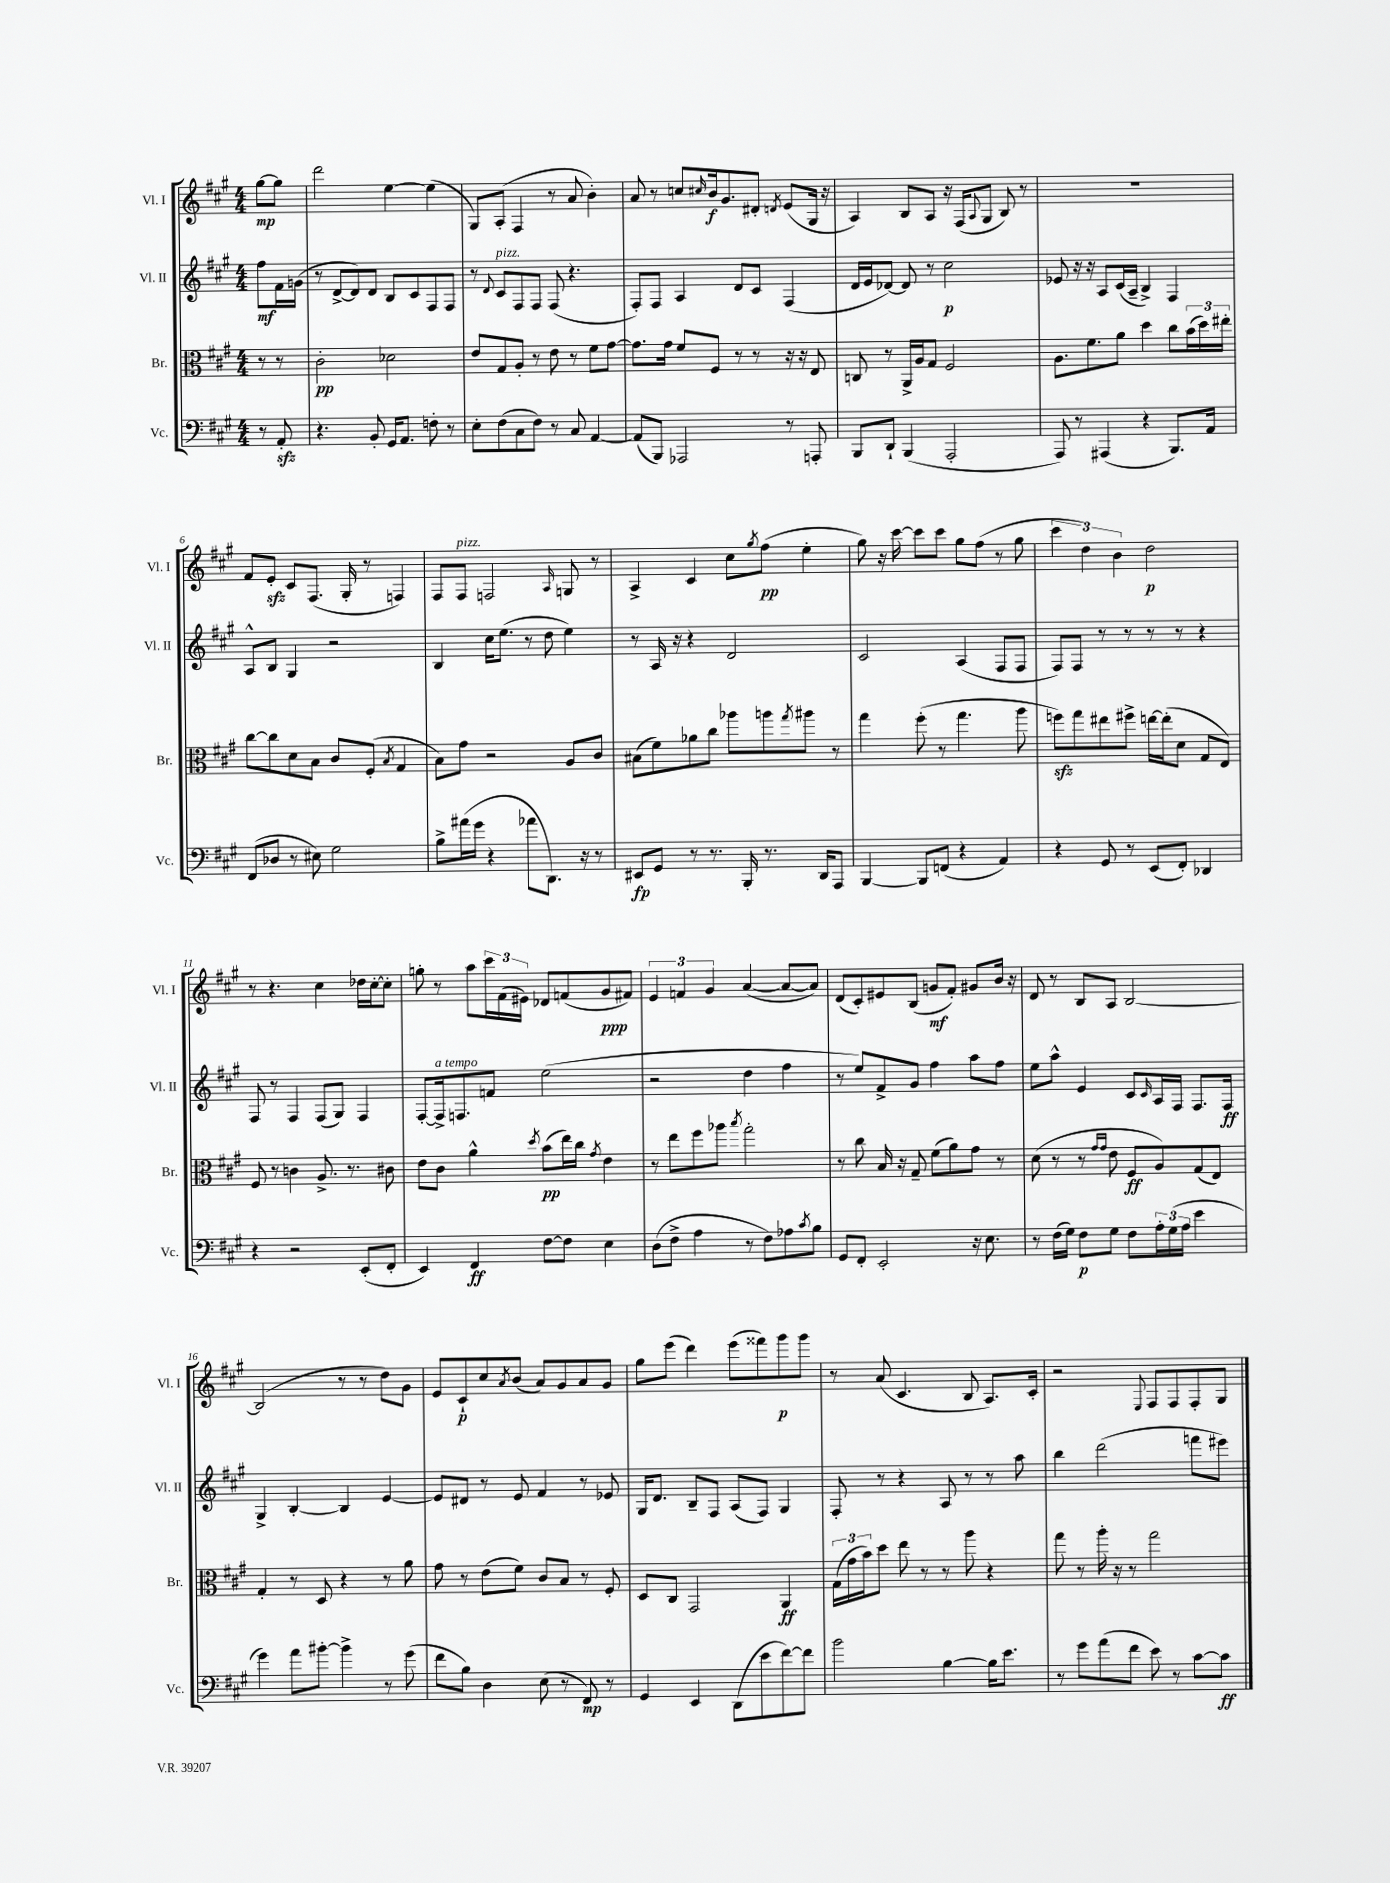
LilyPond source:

<<
\new StaffGroup <<
\new Staff = "s0" \with { instrumentName = "Vl. I" shortInstrumentName = "Vl. I" } {
    \clef treble \key a \major \numericTimeSignature \time 4/4 \partial 4
    gis''8~\mp gis''8 |
    d'''2 e''4~ e''4( |
    gis8) a8-.( fis4 r8 a'8 b'4-.) |
    a'8 r8 c''8 \grace { cis''16 } b'16\f gis'8. dis'8-. \acciaccatura { d'8 } e'8( gis16 r16 |
    a4) b8 a8 r16 fis16( \appoggiatura { a8 } gis8 b8) r8 |
    R1 |
    fis'8 e'8-.\sfz cis'8 fis8.( gis16-. r8 f4) |
    fis8 fis8^\markup { \italic "pizz." } f2 \grace { a16 } g8 r8 |
    a4-> cis'4 cis''8 \acciaccatura { gis''8 } fis''8\pp( e''4-. |
    gis''8) r16 cis'''16~ cis'''8 cis'''8 gis''8 fis''8( r8 gis''8 |
    \tuplet 3/2 { cis'''4 d''4) b'4 } d''2\p |
    r8 r4. cis''4 des''16 cis''16~-. cis''8-. |
    g''8-. r8 a''8 \tuplet 3/2 { cis'''16 fis'16( eis'16) } des'8 f'8( gis'8\ppp fis'8) |
    \tuplet 3/2 { e'4 f'4 gis'4 } a'4~( a'8~ a'8) |
    d'8( cis'8-.) eis'8 b8( g'8\mf fis'8-.) gis'8 b'16 r16 |
    d'8 r8 b8 a8 b2~ |
    b2( r8 r8 d''8) gis'8 |
    e'8 cis'8-!\p cis''8 \acciaccatura { a'8 } b'8( a'8) gis'8 a'8 gis'8 |
    gis''8 e'''8( d'''4) e'''8( fisis'''8) gis'''8\p gis'''8 |
    r8 a'8( cis'4. b8 a8.) cis'16-. |
    r2 \appoggiatura { e8 } fis8 fis8 fis8-. gis8 \bar "|." |
}
\new Staff = "s1" \with { instrumentName = "Vl. II" shortInstrumentName = "Vl. II" } {
    \clef treble \key a \major \numericTimeSignature \time 4/4 \partial 4
    fis''8\mf fis'16 g'16( |
    r8 d'8~-> d'8) d'8 b8 cis'8 fis8 fis8 |
    r8 \appoggiatura { d'8 } cis'8^\markup { \italic "pizz." } fis8 fis8 fis8( r4. |
    fis8-.) fis8 a4 d'8 cis'8 fis4( |
    d'16 e'16 des'8~) des'8 r8 cis''2\p |
    ees'8 r16 r16 a8 cis'16( a16-- b4->) fis4 |
    a8-^ b8 gis4 r2 |
    b4 cis''16 e''8.( r8 d''8 e''4) |
    r8 a16 r16 r4 d'2 |
    cis'2 a4( fis8 fis8 |
    fis8) fis8 r8 r8 r8 r8 r4 |
    fis8 r8 fis4 fis8( gis8) fis4 |
    fis8~-. fis16->^\markup { \italic "a tempo" } f8. f'8 e''2( |
    r2 d''4 fis''4 |
    r8 e''8) fis'8-> gis'8 fis''4 a''8 fis''8 |
    e''8 a''8-^ e'4 cis'8 \grace { cis'16 } a16 fis16 fis8. fis16\ff |
    gis4-> b4~-. b4 e'4~ |
    e'8 dis'8 r8 e'8 fis'4 r8 ees'8 |
    gis16 d'8. b8-- fis8 a8( fis8) gis4 |
    fis8-. r8 r4 a8 r8 r8 a''8 |
    b''4 d'''2( f'''8 eis'''8) \bar "|." |
}
\new Staff = "s2" \with { instrumentName = "Br." shortInstrumentName = "Br." } {
    \clef alto \key a \major \numericTimeSignature \time 4/4 \partial 4
    r8 r8 |
    cis'2-.\pp des'2 |
    e'8 gis8 a8-. r8 e'8 r8 fis'8 gis'8~ |
    gis'8. gis'16 fis'8 fis8 r8 r8 r16 r16 e8 |
    c8 r8 a,16-> a16 gis8 fis2 |
    a8. fis'8. a'8 d''4 cis''8 \tuplet 3/2 { b'16( d''16) eis''16-. } |
    cis''8~ cis''8 d'8 b8 cis'8 fis8-.( \acciaccatura { b8 } gis4 |
    b8) gis'8 r2 a8 cis'8 |
    bis8( fis'8) aes'8 cis''8 aes''8 a''8 \acciaccatura { gis''8 } ais''8 r8 |
    gis''4 fis''8-.( r8 gis''4. a''8 |
    f''8\sfz) gis''8 eis''8 fis''8-> e''16~ e''16-.( d'8 gis8 e8) |
    fis8 r8 c'4 a8.-> r8. cis'8 |
    e'8 cis'8 a'4-^ \acciaccatura { d''8 } b'8\pp( e''16) cis''16 \acciaccatura { gis'8 } e'4 |
    r8 e''8 fis''8 aes''8 \acciaccatura { b''8 } gis''2-. |
    r8 cis''8 b16 r16 gis8-- fis'8( a'8) gis'8 r8 |
    d'8( r8 r8 \grace { gis'16 gis'16 } e'8 fis8\ff a8) gis8( e8) |
    gis4-. r8 d8 r4 r8 a'8 |
    gis'8 r8 e'8( fis'8) cis'8 b8 r8 fis8-. |
    d8 cis8 gis,2 a,4\ff |
    \tuplet 3/2 { gis16( gis'16 b'16) } d''8 e''8 r8 r8 a''8 r4 |
    gis''8 r8 a''16-. r16 r8 gis''2 \bar "|." |
}
\new Staff = "s3" \with { instrumentName = "Vc." shortInstrumentName = "Vc." } {
    \clef bass \key a \major \numericTimeSignature \time 4/4 \partial 4
    r8 a,8-.\sfz |
    r4. b,8-. gis,16 a,8. f8-. r8 |
    e8-. fis8( cis8 fis8) r8 cis8 a,4~ |
    a,8( b,,8) aes,,2 r8 a,,8-. |
    b,,8 d,8-! b,,4( a,,2-. |
    a,,8) r8 ais,,4( r4 b,,8.) a,16 |
    fis,8( des8 r8 eis8) gis2 |
    b8-> ais'16( gis'16 r4 aes'8 d,8.) r16 r8 |
    eis,8\fp gis,8 r8 r8. b,,16-. r8. d,16 a,,8 |
    b,,4~ b,,8 f,8( r4 a,4) |
    r4 gis,8 r8 e,8( fis,8-.) des,4 |
    r4 r2 e,8-.( fis,8-. |
    e,4) fis,4\ff fis8~ fis8 e4 |
    d8( fis8-> a4 r8 fis8) aes8 \acciaccatura { cis'8 } b8 |
    gis,8 fis,8-. e,2-. r16 e8. |
    r8 fis16( gis16) fis8\p gis8 fis8 \tuplet 3/2 { a16-. gis16( a16 } e'4 |
    gis'4) a'8 bis'8~-. bis'4-> r8 gis'8( |
    fis'8 b8) d4 e8( r8 fis,8\mp) r8 |
    gis,4 e,4 d,8( e'8 fis'8~) fis'8 |
    b'2 b4~ b16 e'8. |
    r8 gis'8 a'8( fis'8 e'8) r8 cis'8~ cis'8\ff \bar "|." |
}
>>
>>
